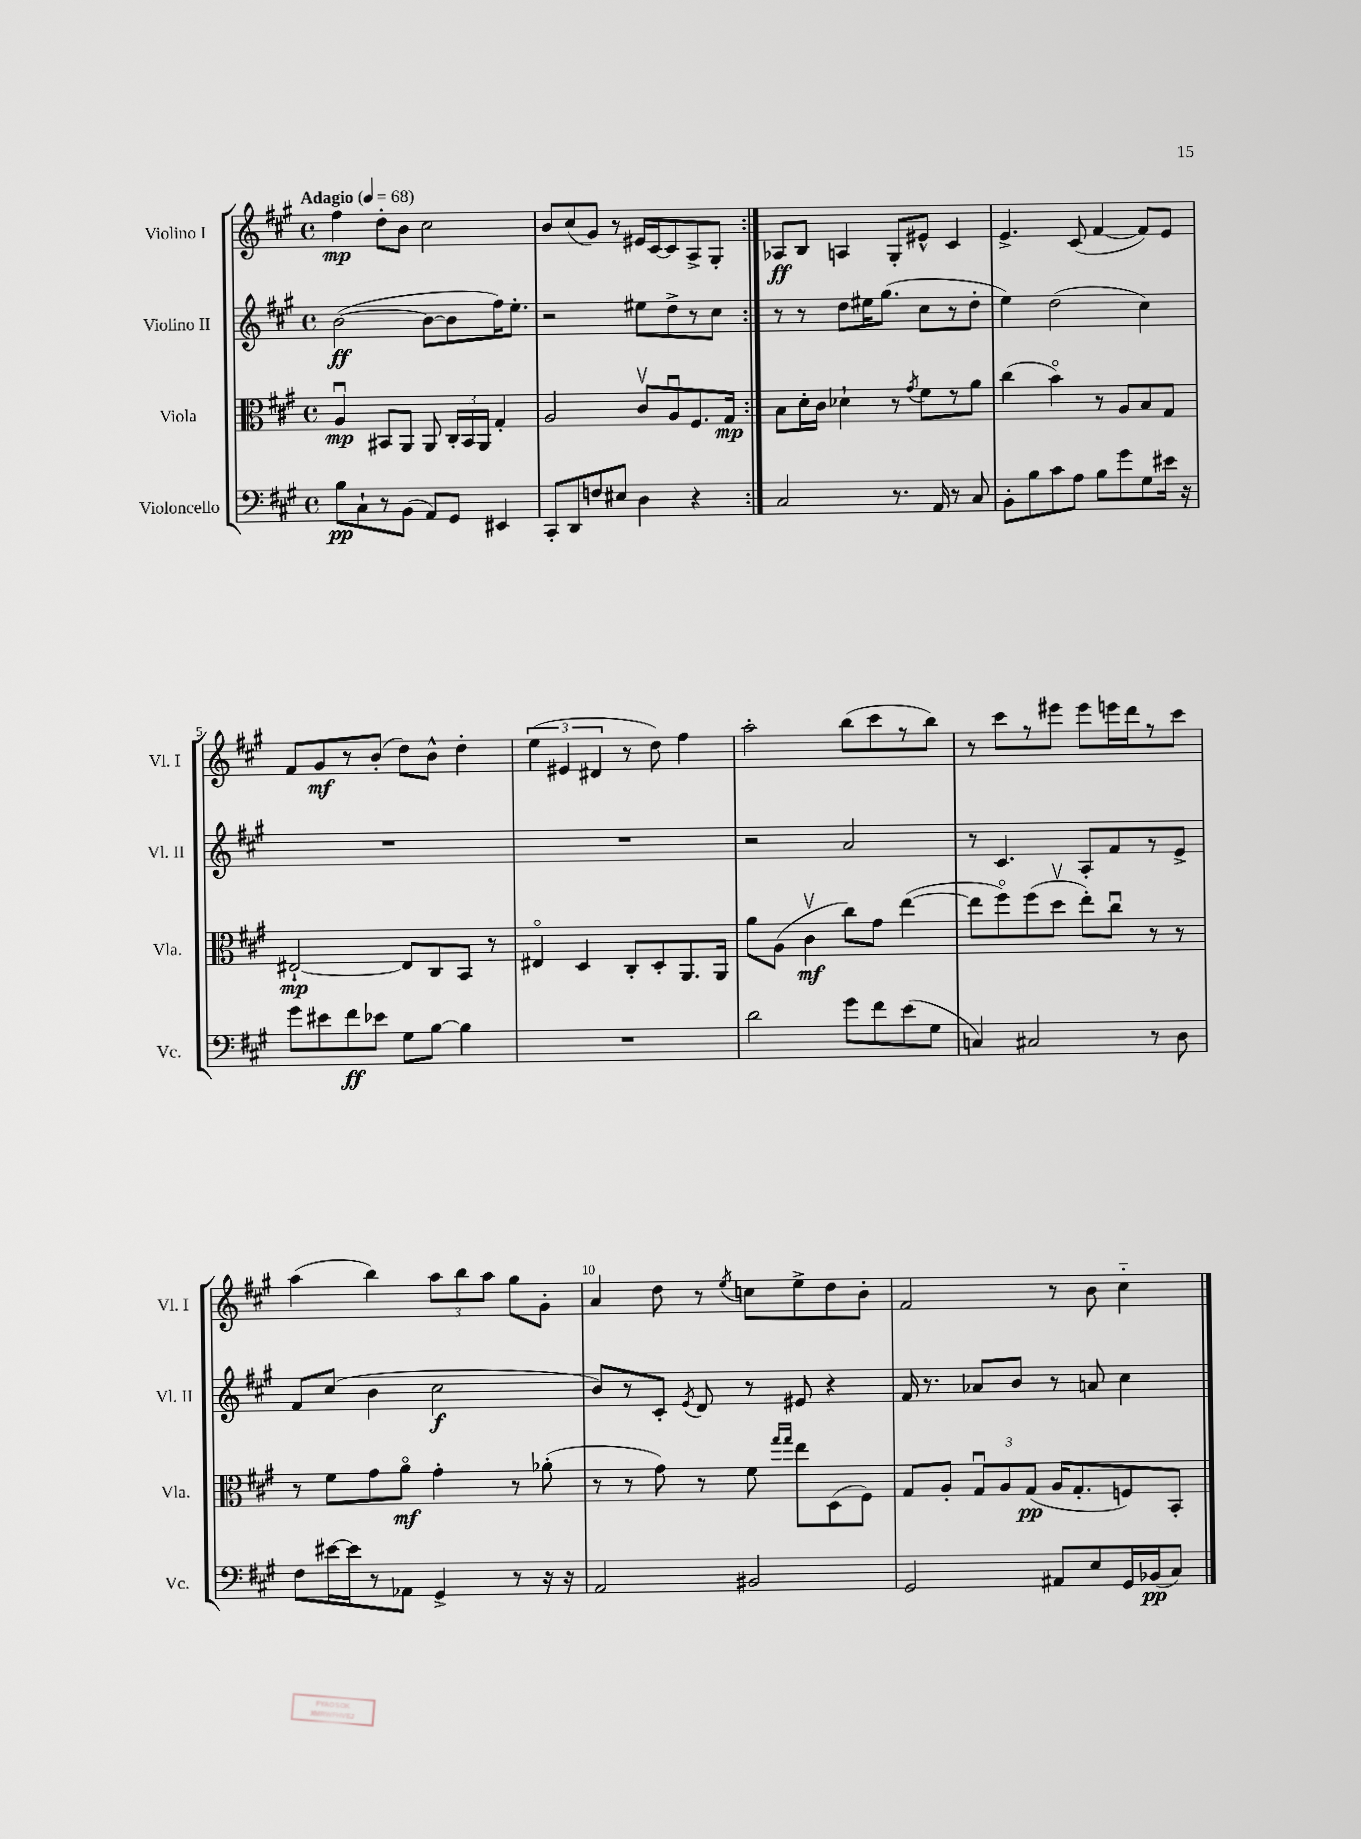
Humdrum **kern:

**kern	**dynam	**kern	**dynam	**kern	**dynam	**kern	**dynam
*part4	*part4	*part3	*part3	*part2	*part2	*part1	*part1
*staff4	*staff4	*staff3	*staff3	*staff2	*staff2	*staff1	*staff1
*I"Violoncello	*	*I"Viola	*	*I"Violino II	*	*I"Violino I	*
*I'Vc.	*	*I'Vla.	*	*I'Vl. II	*	*I'Vl. I	*
*clefF4	*	*clefC3	*	*clefG2	*	*clefG2	*
*k[f#c#g#]	*	*k[f#c#g#]	*	*k[f#c#g#]	*	*k[f#c#g#]	*
*M4/4	*	*M4/4	*	*M4/4	*	*M4/4	*
*met(c)	*	*met(c)	*	*met(c)	*	*met(c)	*
*MM68	*	*MM68	*	*MM68	*	*MM68	*
=1	=1	=1	=1	=1	=1	=1	=1
!	!	!	!	!	!	!LO:TX:a:B:t=Adagio	!
8B\L	pp	4Au/	mp	([2b\	ff	4ff#\	mp
8C#`\	.	.	.	.	.	.	.
8r	.	8BB#X/L	.	.	.	8dd'\L	.
(8BB\J	.	8AA/J	.	.	.	8b\J	.
8AA/L)	.	8AA/	.	8b\L_	.	2cc#\	.
8GG#/J	.	24C#'/LL	.	8b\]	.	.	.
.	.	24BB#/	.	.	.	.	.
.	.	24AA/JJ	.	.	.	.	.
4EE#X/	.	4G#'/	.	16ff#\K)	.	.	.
.	.	.	.	8.ee'\J	.	.	.
=2	=2	=2	=2	=2	=2	=2	=2
8CC#'/L	.	2A/	.	2r	.	8b/L	.
8DD/	.	.	.	.	.	(8cc#/	.
8Fn/	.	.	.	.	.	8g#/J)	.
8E#X/J	.	.	.	.	.	8r	.
4D\	.	8c#v/L	.	8ee#X\L	.	16e#X/LL	.
.	.	.	.	.	.	[16c#/J	.
.	.	8Au/	.	8dd^\	.	8c#/]	.
4r	.	8.F#/	.	8r	.	8A^/	.
.	.	.	.	8cc#\J	.	8G#'/J	.
.	.	16G#/Jk	mp	.	.	.	.
=3:|!	=3:|!	=3:|!	=3:|!	=3:|!	=3:|!	=3:|!	=3:|!
2C#/	.	8B\L	.	8r	.	8A-X/L	ff
.	.	16d'\L	.	8r	.	8B/J	.
.	.	16c#\JJ	.	.	.	.	.
.	.	4d-X`\	.	8dd\L	.	4An/	.
.	.	.	.	16ee#X\K	.	.	.
.	.	.	.	(8.gg#\J	.	.	.
8.r	.	8r	.	.	.	8G#'/L	.
.	.	8qg#/	.	.	.	.	.
.	.	8f#\L	.	8cc#\L	.	8e#X^^/J	.
16AA/	.	.	.	.	.	.	.
8r	.	8r	.	8r	.	4c#/	.
8C#/	.	8a\J	.	8dd'\J	.	.	.
=4	=4	=4	=4	=4	=4	=4	=4
8BB'\L	.	(4cc#\	.	4ee\)	.	4.e^/	.
8B\	.	.	.	.	.	.	.
8c#\	.	4b\)	.	(2dd\	.	.	.
8A\J	.	.	.	.	.	(8c#/	.
8B\L	.	8r	.	.	.	[4f#/	.
8g#\	.	8A/L	.	.	.	.	.
8G#\	.	8B/	.	4cc#\)	.	8f#/L])	.
16e#X\Jk	.	8G#/J	.	.	.	8e/J	.
16r	.	.	.	.	.	.	.
!!LO:LB:g=z
=5	=5	=5	=5	=5	=5	=5	=5
8g#\L	.	[2E#X`/	mp	1r	.	8f#/L	.
8e#X\	.	.	.	.	.	8g#/	mf
8f#\	ff	.	.	.	.	8r	.
8e-X\J	.	.	.	.	.	(8b'/J	.
8G#\L	.	8E#/L]	.	.	.	8dd\L)	.
[8B\J	.	8C#/	.	.	.	8b^^\J	.
4B\]	.	8BB/J	.	.	.	4dd'\	.
.	.	8r	.	.	.	.	.
=6	=6	=6	=6	=6	=6	=6	=6
1r	.	4E#X/	.	1r	.	(6ee\	.
.	.	.	.	.	.	6e#X/	.
.	.	4D/	.	.	.	.	.
.	.	.	.	.	.	6d#X/	.
.	.	8C#'/L	.	.	.	8r	.
.	.	8D'/	.	.	.	8dd\)	.
.	.	8.AA/	.	.	.	4ff#\	.
.	.	16AA/Jk	.	.	.	.	.
=7	=7	=7	=7	=7	=7	=7	=7
2d\	.	8a\L	.	2r	.	2aa'\	.
.	.	(8A\J	.	.	.	.	.
.	.	4c#v\	mf	.	.	.	.
8g#\L	.	8cc#\L)	.	2a/	.	(8bb\L	.
8f#\	.	8g#\J	.	.	.	8ccc#\	.
(8e\	.	([4ee\	.	.	.	8r	.
8G#\J	.	.	.	.	.	8bb\J)	.
=8	=8	=8	=8	=8	=8	=8	=8
4Cn/)	.	8ee\L]	.	8r	.	8r	.
.	.	8ff#\)	.	4.c#/	.	8ccc#\L	.
2C#X/	.	(8ff#\	.	.	.	8r	.
.	.	8ddv\J	.	.	.	8eee#X\J	.
.	.	8ee'\L)	.	8A'/L	.	8eee#\L	.
.	.	8cc#u\J	.	8f#/	.	16eeen\L	.
.	.	.	.	.	.	16ddd\J	.
8r	.	8r	.	8r	.	8r	.
8D\	.	8r	.	8e^/J	.	8ccc#\J	.
!!LO:LB:g=z
=9	=9	=9	=9	=9	=9	=9	=9
8F#\L	.	8r	.	8f#/L	.	(4aa\	.
[16e#X\L	.	8f#\L	.	(8cc#/J	.	.	.
16e#\J]	.	.	.	.	.	.	.
8r	.	8g#\	.	4b\	.	4bb\)	.
8AA-X\J	.	8a\J	mf	.	.	.	.
4GG#^/	.	4g#'\	.	2cc#\	f	12aa\L	.
.	.	.	.	.	.	12bb\	.
.	.	.	.	.	.	12aa\J	.
8r	.	8r	.	.	.	8gg#\L	.
16r	.	(8a-X'\	.	.	.	8g#'\J	.
16r	.	.	.	.	.	.	.
=10	=10	=10	=10	=10	=10	=10	=10
2AA/	.	8r	.	8b/L)	.	4a/	.
.	.	8r	.	8r	.	.	.
.	.	8g#\)	.	8c#'/J	.	8dd\	.
.	.	.	.	8qe/	.	.	.
.	.	8r	.	8d/	.	8r	.
.	.	.	.	.	.	8qee/	.
2BB#X/	.	8f#\	.	8r	.	8ccn\L	.
.	.	16qqgg#/LL	.	.	.	.	.
.	.	16qqgg#/JJ	.	.	.	.	.
.	.	8ee\L	.	8e#X/	.	8ee^\	.
.	.	(8D\	.	4r	.	8dd\	.
.	.	8F#\J)	.	.	.	8b'\J	.
=11	=11	=11	=11	=11	=11	=11	=11
2GG#/	.	8G#/L	.	16f#/	.	2f#/	.
.	.	.	.	8.r	.	.	.
.	.	8A'/J	.	.	.	.	.
.	.	12G#u/L	.	8a-X/L	.	.	.
.	.	12A/	.	.	.	.	.
.	.	.	.	8b/J	.	.	.
.	.	(12G#/J	pp	.	.	.	.
8AA#X/L	.	16A/KL	.	8r	.	8r	.
.	.	8.G#'/	.	.	.	.	.
8E/	.	.	.	8an/	.	8b\	.
16GG#/L	.	8Fn/)	.	4cc#\	.	4cc#\	.
(16BB-X/J	pp	.	.	.	.	.	.
8C#/J)	.	8BB'/J	.	.	.	.	.
==	==	==	==	==	==	==	==
*-	*-	*-	*-	*-	*-	*-	*-
